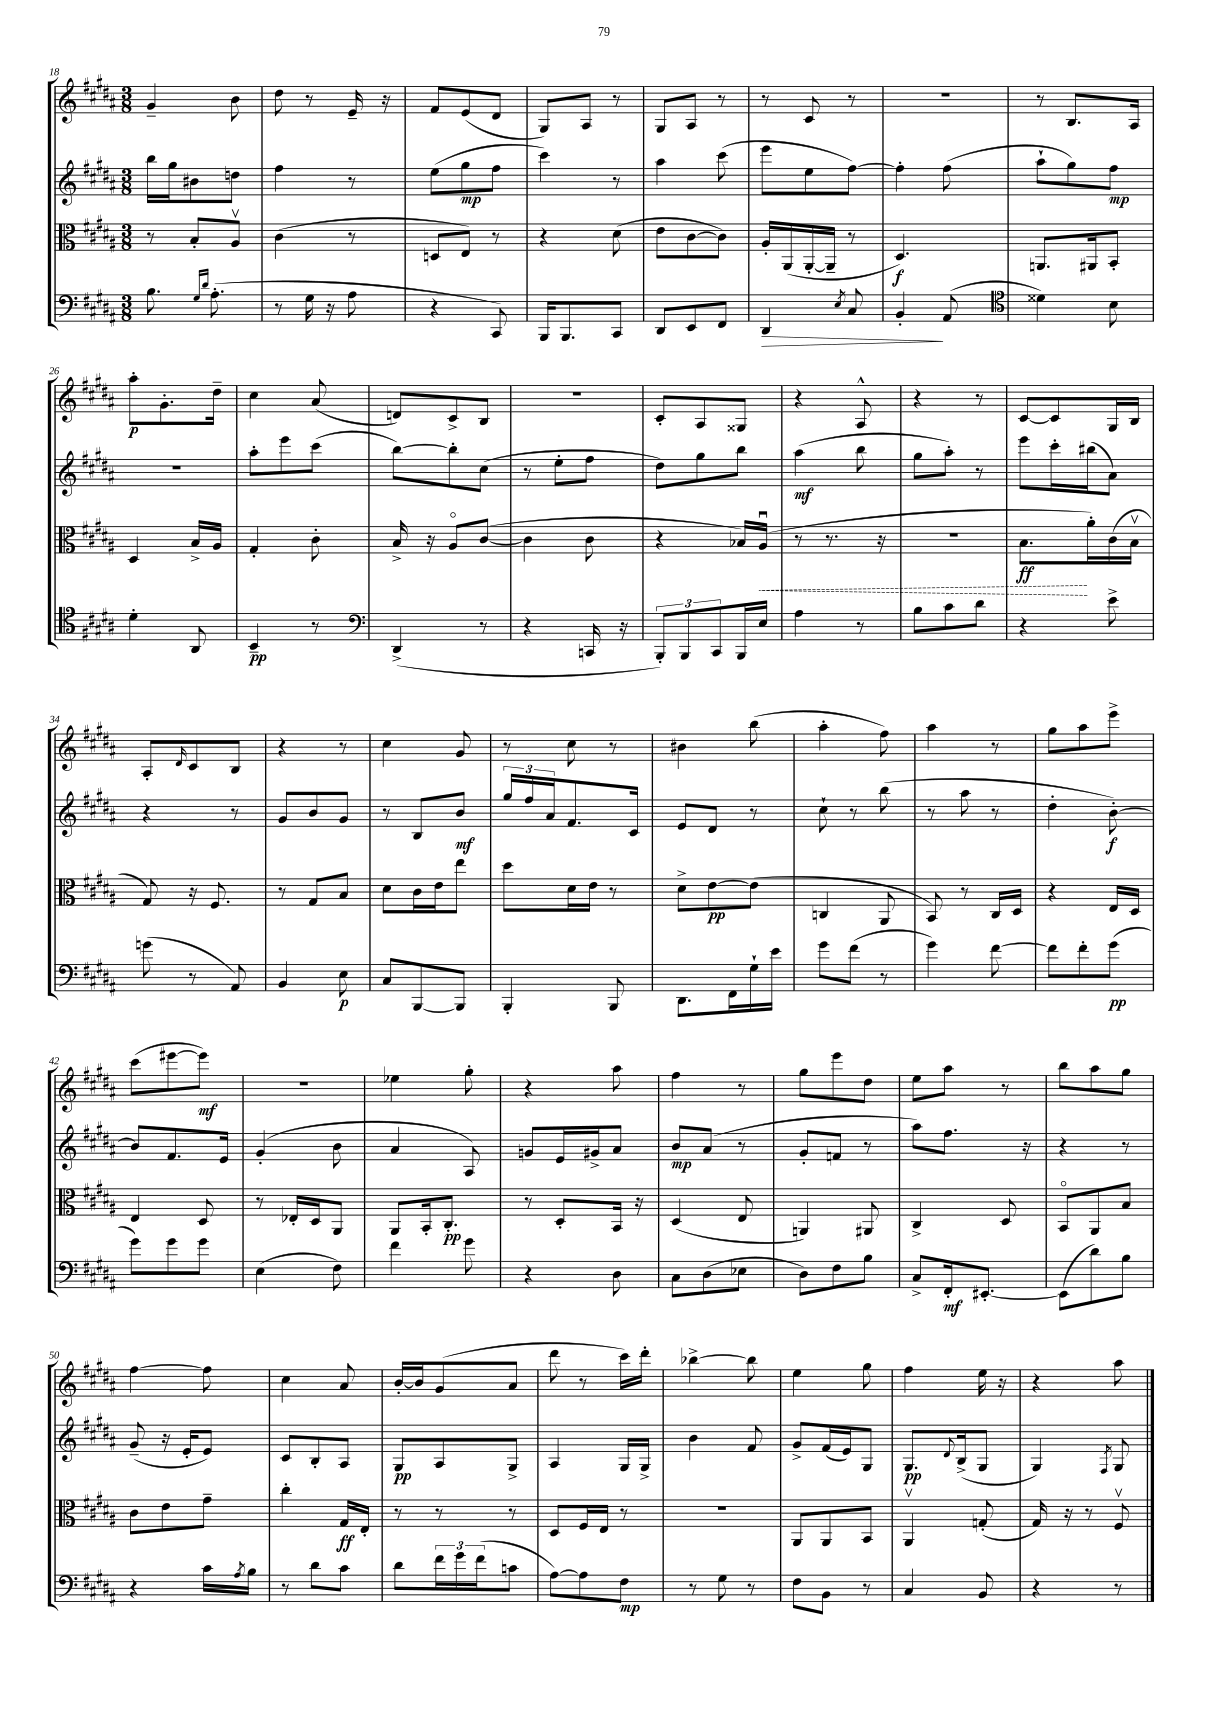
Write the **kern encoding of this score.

**kern	**kern	**kern	**kern
*staff4	*staff3	*staff2	*staff1
*clefF4	*clefC3	*clefG2	*clefG2
*k[f#c#g#d#a#]	*k[f#c#g#d#a#]	*k[f#c#g#d#a#]	*k[f#c#g#d#a#]
*M3/8	*M3/8	*M3/8	*M3/8
8.B\	8r	16bb\LL	4g#~/
.	.	16gg#\J	.
.	8B'/L	8b#\	.
16qqG#/LL	.	.	.
16qqd#/JJ	.	.	.
(8.A#'\	.	.	.
.	8A#v/J	8dd\J	8b\
=	=	=	=
8r	(4c#\	4ff#\	8dd#\
16G#\	.	.	8r
16r	.	.	.
8A#\	8r	8r	16e~/
.	.	.	16r
=	=	=	=
4r	8D/L	(8ee\L	8f#/L
.	8E/J)	8gg#\	(8e/
8CC#/)	8r	8ff#\J	8d#/J
=	=	=	=
16BBB/LK	4r	4ccc#\)	8G#/L)
8.BBB/	.	.	.
.	.	.	8A#/J
8CC#/J	(8d#\	8r	8r
=	=	=	=
8DD#/L	8e\L	4aa#\	8G#/L
8EE/	[8c#\	.	8A#/J
8FF#/J	8c#\]J)	(8ccc#\	8r
=	=	=	=
4DD#/	16A#'/LL	8eee\L	8r
.	(16AA#/	.	.
.	[16AA#'/	8ee\	8c#/
.	16AA#~/]JJ	.	.
8qE/	.	.	.
8C#/	8r	[8ff#\J)	8r
=	=	=	=
4BB'/	4.D#/)	4ff#'\]	4.r
(8AA#/	.	(8ff#\	.
=	=	=	=
*clefC4	*	*	*
4d##\)	8.AA/L	8aa#`\L	8r
.	.	8gg#\)	8.B/L
.	16AA#/k	.	.
8B\	8BB'/J	8ff#\J	.
.	.	.	16A#/Jk
=	=	=	=
4d#'\	4D#/	4.r	8aa#'\L
.	.	.	8.g#'\
8AA#/	16B^/LL	.	.
.	16A#/JJ	.	16dd#~\Jk
=	=	=	=
4BB~/	4G#'/	8aa#'\L	4cc#\
.	.	8eee\	.
8r	8c#'\	(8ccc#\J	(8a#/
=	=	=	=
*clefF4	*	*	*
(4DD#^/	16B^/	[8bb\L)	8d/L)
.	16r	.	.
.	8A#o/L	8bb'\]	8c#^/
8r	([8c#/J	(8cc#\J	8B/J
=	=	=	=
4r	4c#\]	8r	4.r
.	.	8ee'\L	.
16CC/	8c#\	8ff#\J	.
16r	.	.	.
=	=	=	=
12BBB'/L)	4r	8dd#\L)	8c#'/L
12BBB/	.	.	.
.	.	8gg#\	8A#/
12CC#/	.	.	.
16BBB/L	16B-/LL)	8bb\J	8G##/J
16E/JJ	(16A#u/JJ	.	.
=	=	=	=
4A#\	8r	(4aa#\	4r
.	8.r	.	.
8r	.	8bb\	8A#^^/
.	16r	.	.
=	=	=	=
8B\L	4.r	8gg#\L	4r
8c#\	.	8aa#'\J)	.
8d#\J	.	8r	8r
=	=	=	=
4r	8.B\L	8eee\L	[8c#/L
.	.	16ccc#'\L	8c#/]
.	16a#'\L)	(16bb#\J	.
8e^\	(16c#\	8a#\J)	16G#/L
.	16Bv\JJ	.	16B/JJ
=	=	=	=
(8g\	8G#/)	4r	8A#'/L
.	.	.	16qqd#/
8r	16r	.	8c#/
.	8.F#/	.	.
8AA#/)	.	8r	8B/J
=	=	=	=
4BB/	8r	8g#/L	4r
.	8G#/L	8b/	.
8E\	8B/J	8g#/J	8r
=	=	=	=
8C#/L	8d#\L	8r	4cc#\
[8BBB/	16c#\L	8B/L	.
.	16e\J	.	.
8BBB/]J	8ee\J	8b/J	8g#/
=	=	=	=
4BBB'/	8dd#\L	24gg#/LL	8r
.	.	24ff#/	.
.	.	24a#/J	.
.	16d#\L	8.f#/	8cc#\
.	16e\JJ	.	.
8BBB/	8r	.	8r
.	.	16c#/Jk	.
=	=	=	=
8.DD#\L	8d#^\L	8e/L	4b#\
.	[8e\	8d#/J	.
16FF#\L	.	.	.
16G#`\	(8e\]J	8r	(8bb\
16e\JJ	.	.	.
=	=	=	=
8g#\L	4C/	8cc#`\	4aa#'\
(8f#\J	.	8r	.
8r	8AA#/	(8bb\	8ff#\)
=	=	=	=
4g#\)	8BB/)	8r	4aa#\
.	8r	8aa#\	.
[8f#\	16C#/LL	8r	8r
.	16D#/JJ	.	.
=	=	=	=
8f#\]L	4r	4dd#'\	8gg#\L
8f#'\	.	.	8aa#\
(8g#\J	16E/LL	[8b'\)	8eee^\J
.	16D#/JJ	.	.
=	=	=	=
8g#\L)	4E/	8b/]L	(8ccc#\L
8g#\	.	8.f#/	[8eee#\
8g#\J	8D#/	.	8eee#\]J)
.	.	16e/Jk	.
=	=	=	=
(4E\	8r	(4g#'/	4.r
.	16E-'/LL	.	.
.	16D#/J	.	.
8F#\)	8AA#/J	8b\	.
=	=	=	=
4f#\	8AA#/L	4a#/	4ee-\
.	16BB'/k	.	.
.	8.C#'/J	.	.
8g#\	.	8A#/)	8gg#'\
=	=	=	=
4r	8r	8g/L	4r
.	8D#'/L	16e/L	.
.	.	16g#^/J	.
8D#\	16BB/Jk	8a#/J	8aa#\
.	16r	.	.
=	=	=	=
8C#\L	(4D#/	8b/L	4ff#\
(8D#\	.	(8a#/J	.
8E-\J	8E/	8r	8r
=	=	=	=
8D#\L)	4AA/)	8g#'/L	8gg#\L
8F#\	.	8f/J	8eee\
8B\J	8AA#/	8r	8dd#\J
=	=	=	=
8C#^/L	4C#^/	8aa#\L)	8ee\L
16FF#'/k	.	8.ff#\J	8aa#\J
[8.EE#'/J	.	.	.
.	8D#/	.	8r
.	.	16r	.
=	=	=	=
(8EE#\]L	8BBo/L	4r	8bb\L
8d#\)	8AA#/	.	8aa#\
8B\J	8B/J	8r	8gg#\J
=	=	=	=
4r	8c#\L	(8g#~/	[4ff#\
.	8e\	16r	.
.	.	16e'/LK	.
16c#\LL	8g#~\J	8e/J)	8ff#\]
8qA#/	.	.	.
16B\JJ	.	.	.
=	=	=	=
8r	4cc#'\	8c#/L	4cc#\
8d#\L	.	8B'/	.
8c#\J	16G#/LL	8A#/J	8a#/
.	16E'/JJ	.	.
=	=	=	=
8d#\L	8r	8G#/L	[16b'/LL
.	.	.	16b/]J
24f#\L	8r	8A#/	(8g#/
24g#\	.	.	.
(24f#\J	.	.	.
8c\J	8r	8G#^/J	8a#/J
=	=	=	=
[8A#\L)	8D#/L	4A#/	8ddd#\
8A#\]	16F#/L	.	8r
.	16E/JJ	.	.
8F#\J	8r	16G#/LL	16ccc#\LL)
.	.	16G#^/JJ	16ddd#'\JJ
=	=	=	=
8r	4.r	4b\	[4bb-^\
8G#\	.	.	.
8r	.	8f#/	8bb-\]
=	=	=	=
8F#\L	8AA#/L	8g#^/L	4ee\
8BB\J	8AA#/	(16f#/L	.
.	.	16e/J)	.
8r	8BB/J	8G#/J	8gg#\
=	=	=	=
4C#/	4AA#v/	8.G#/L	4ff#\
.	.	8qqd#/	.
.	.	(16B^/k	.
8BB/	(8G'/	8G#/J	16ee\
.	.	.	16r
=	=	=	=
4r	16G#/)	4G#/)	4r
.	16r	.	.
.	8r	.	.
.	.	8qF#/	.
8r	8F#v/	8G#/	8aa#\
==	==	==	==
*-	*-	*-	*-
